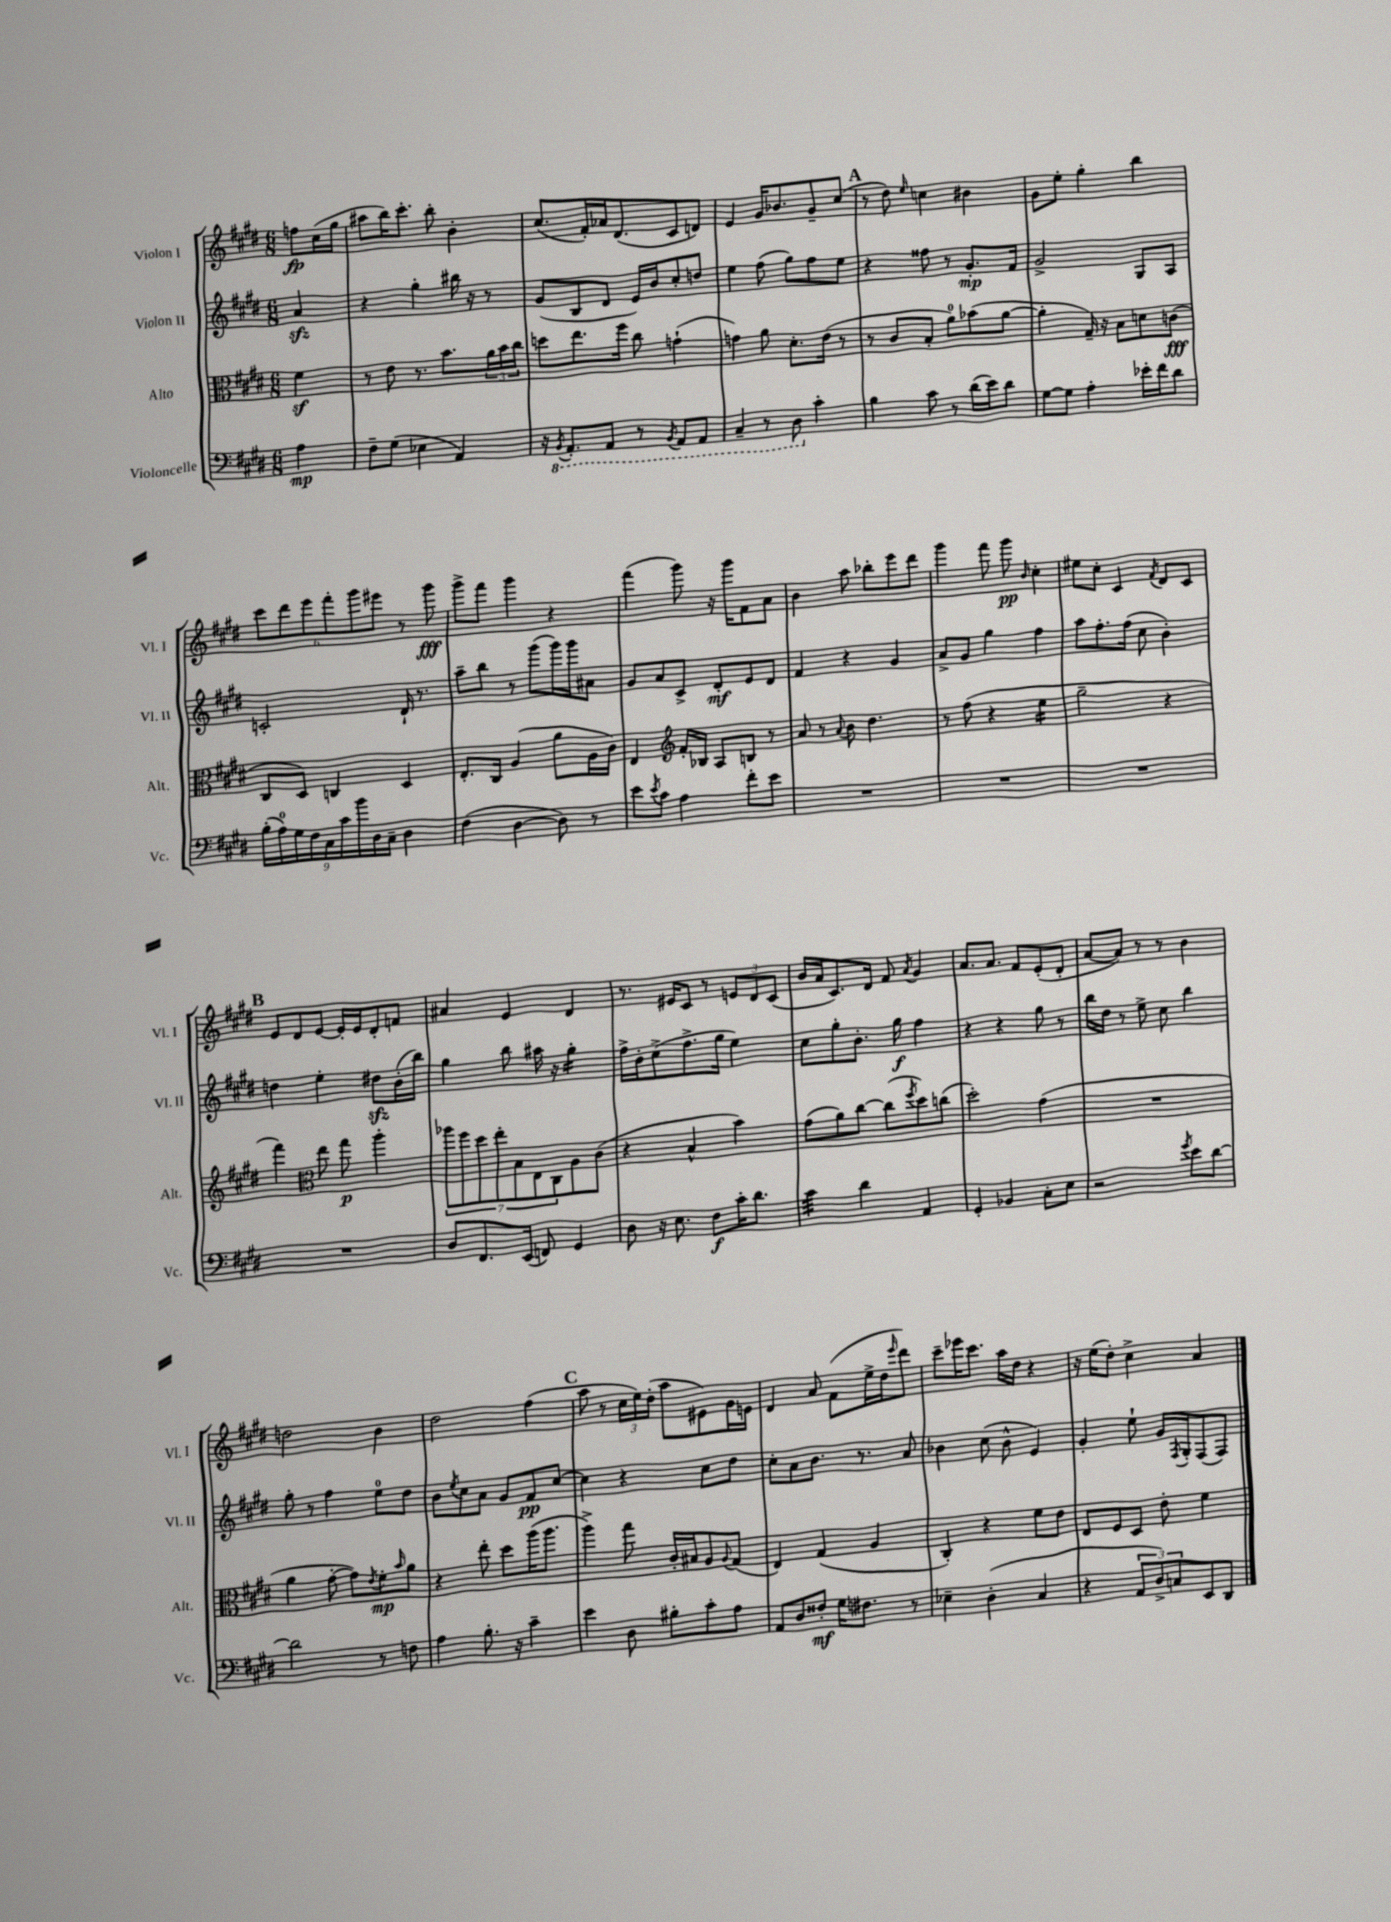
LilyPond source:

<<
\new StaffGroup <<
\new Staff = "s0" \with { instrumentName = "Violon I" shortInstrumentName = "Vl. I" } {
    \clef treble \key e \major \numericTimeSignature \time 6/8 \partial 4
    f''8\fp cis''16( gis''16 |
    ais''8 b''16) cis'''8.-. b''8-. b'4-. |
    cis''8.( fis'16-.) aes'16 dis'8.( cis'8 d'8) |
    e'4 gis'16 bes'8. gis'8-- cis''8( |
    \mark \markup { \bold "A" } r8 dis''8) \grace { e''16 } c''4 bis'4 |
    gis'8 e''8-. gis''4-. b''4 |
    \tuplet 6/4 { cis'''8 dis'''8 e'''8 fis'''8-. gis'''8 eis'''8 } r8 gis'''8\fff |
    gis'''8-> fis'''8 gis'''4 r4 |
    fis'''4( gis'''8) r16 gis'''16 fis'8 a'8 |
    b'4 a''8 bes''8-. e'''8 dis'''8 |
    gis'''4 fis'''8 gis'''8\pp \grace { b'16 } cis''4-. |
    eis''8 cis''8-. cis'4 \acciaccatura { fis'8 } dis'8 cis'8 |
    \mark \markup { \bold "B" } e'8 dis'8 e'8~ e'16-. e'16 dis'8-. f'8 |
    ais'4 e'4 dis'4 |
    r8. eis'16 cis'8 r8 \tuplet 3/2 { e'8 dis'8 cis'8( } |
    b'16 a'16 cis'8.) dis'16 fis'8 \acciaccatura { a'8 } gis'4 |
    a'8. a'8. fis'8 e'8-.( dis'8-. |
    a'8~ a'8) r8 r8 b'4 |
    d''2 b'4 |
    dis''2 fis''4( |
    \mark \markup { \bold "C" } a''8 r8 \tuplet 3/2 { cis''16 e''16) dis''16-.( } a''8 eis'8) gis'16 e'16 |
    dis'4 a'8 fis'8( e''16-> dis''16 \grace { e'''16 } dis'''8) |
    cis'''8-- ees'''16 cis'''8. a''16 dis''16 r4 |
    r16 e''16( dis''8-.) cis''4-> a'4 \bar "|." |
}
\new Staff = "s1" \with { instrumentName = "Violon II" shortInstrumentName = "Vl. II" } {
    \clef treble \key e \major \numericTimeSignature \time 6/8 \partial 4
    a'4\sfz |
    r4 gis''4-. bis''16 r16 r8 |
    gis'8( b8 dis'8 e'16) b'16 cis''8-. d''8 |
    e''4 fis''8( gis''8) fis''8 e''8 |
    \mark \markup { \bold "A" } r4 fisis''8 r8 gis'8.-.\mp fis'16 |
    gis'2-> gis8 a8 |
    c'2-. dis'16-! r8. |
    a''8-- b''8 r8 gis'''8( gis'''16) gis'''16 ais'8 |
    gis'8 a'8 cis'8-> dis'8-.\mf e'8 dis'8 |
    fis'4 r4 gis'4 |
    a'8-> gis'8 gis''4 fis''4 |
    a''8 fis''8.-. fis''16( cis''8 b'4-.) |
    \mark \markup { \bold "B" } d''4 e''4-. dis''8\sfz b'16-.( b''16) |
    gis''4 b''8 ais''16 r16 gis''4:16-. |
    fis''16-> b'16-. cis''8->( fis''8.-> gis''16 e''4) |
    cis''8 gis''8-. b'8.-. gis''16\f fis''4 |
    r4 r4 gis''8 r8 |
    b''16 dis''16 r8 e''8-> cis''8 b''4 |
    gis''8-. r8 fis''4 e''8-0 dis''8 |
    b'8 \acciaccatura { e''8 } cis''8 a'8 gis'8 fis'8\pp cis''8~ |
    \mark \markup { \bold "C" } cis''4 r4 cis''8 dis''8 |
    cis''8-. a'8 b'8. r8. a'8 |
    bes'4 cis''8( bes'8-^ e'4) |
    gis'4-. e''8-! gis'16 \acciaccatura { fis8 } gis16-. fis8( fis8) \bar "|." |
}
\new Staff = "s2" \with { instrumentName = "Alto" shortInstrumentName = "Alt." } {
    \clef alto \key e \major \numericTimeSignature \time 6/8 \partial 4
    fis'4\sf |
    r8 e'8 r8. b'8. \tuplet 3/2 { a'16 b'16 cis''16 } |
    d''8 e''8. fis''16 cis''8 g'4-!( |
    g'4) a'8 dis'8.-. e'16( r8 |
    \mark \markup { \bold "A" } r8 cis'8 b8-. a'8-0) bes'8( a'8~ |
    a'4-. gis16--) r16 b8 d'8 c'8\fff( |
    cis8 dis8) c4 dis4 |
    e8.-. cis16 a4( a'8 a16 cis'16) |
    e4 \clef treble fis'16-. bes16 a8 b8 r8 |
    a'8 r8 \appoggiatura { a'8 } b'8 dis''4. |
    r8 fis''8( r4 e''4:16 |
    gis''2-- r4 |
    \mark \markup { \bold "B" } fis'''4) \clef alto e''8 gis''8\p a''4-. |
    \tuplet 7/4 { aes''8 fis''8 dis''8 e''8-. b8 e8 cis8 } a8 cis'8( |
    r4 b4-^ b'4) |
    gis'8( a'8) cis''8~ cis''8( \acciaccatura { fis''8 } dis''8) c''8( |
    dis''2-.) gis'4( |
    R2. |
    a'4 gis'8~-. gis'8) \acciaccatura { e'8 } fis'8-.\mp \grace { b'16 } a'8 |
    r4 e''8-. dis''8 a''16( a''8. |
    \mark \markup { \bold "C" } a''4->) gis''8 cis'16-. bis16 a8 \appoggiatura { a8 } gis8( |
    e4) gis4( a4 |
    cis4-.) r4 fis'8 e'8 |
    e8 fis8 dis8 e'8-. fis'4 \bar "|." |
}
\new Staff = "s3" \with { instrumentName = "Violoncelle" shortInstrumentName = "Vc." } {
    \clef bass \key e \major \numericTimeSignature \time 6/8 \partial 4
    a4\mp |
    fis8-- gis8( ees4 a,4) |
    r16 \ottava #-1 \acciaccatura { b,,8 } a,,8.-. a,,8 r8 \acciaccatura { b,,8 } a,,8 a,,8 |
    cis,4-- r8 dis,8 \ottava #0 cis'4-. |
    \mark \markup { \bold "A" } b4 cis'8 r8 dis'16( e'16) dis'8 |
    gis8~ gis8 a4-. ees'16-. fis'16 dis'8 |
    \tuplet 9/8 { b16-.( a16-0) gis16 fis16 cis16 cis'16 b'16 dis16 cis16-- } dis4 |
    fis4( dis4~ dis8) r8 |
    e'8 \acciaccatura { e'8 } cis'8 a4 fis'8-. e'8 |
    R2. |
    R2. |
    R2. |
    \mark \markup { \bold "B" } R2. |
    dis8 fis,8. e,16( f,8) gis,4 |
    dis8 r16 e8. fis8\f cis'16-. dis'8. |
    cis'4:32 dis'4 a,4 |
    gis,4-. bes,4 cis8-. e8 |
    r2 \acciaccatura { gis'8 } e'8 dis'8~ |
    dis'2 r8 f8 |
    a4 b8.-. r16 cis'4-- |
    \mark \markup { \bold "C" } e'4 dis8 bis8-. cis'8-. a8 |
    a,8 dis8 fisis8-.\mf gis16 fis8. r8 |
    ees4-- dis4-.( cis4 |
    r4 \tuplet 3/2 { a,8 dis8->) c8 } e,8 dis,8 \bar "|." |
}
>>
>>
\layout { \context { \Score \remove "Bar_number_engraver" } }
